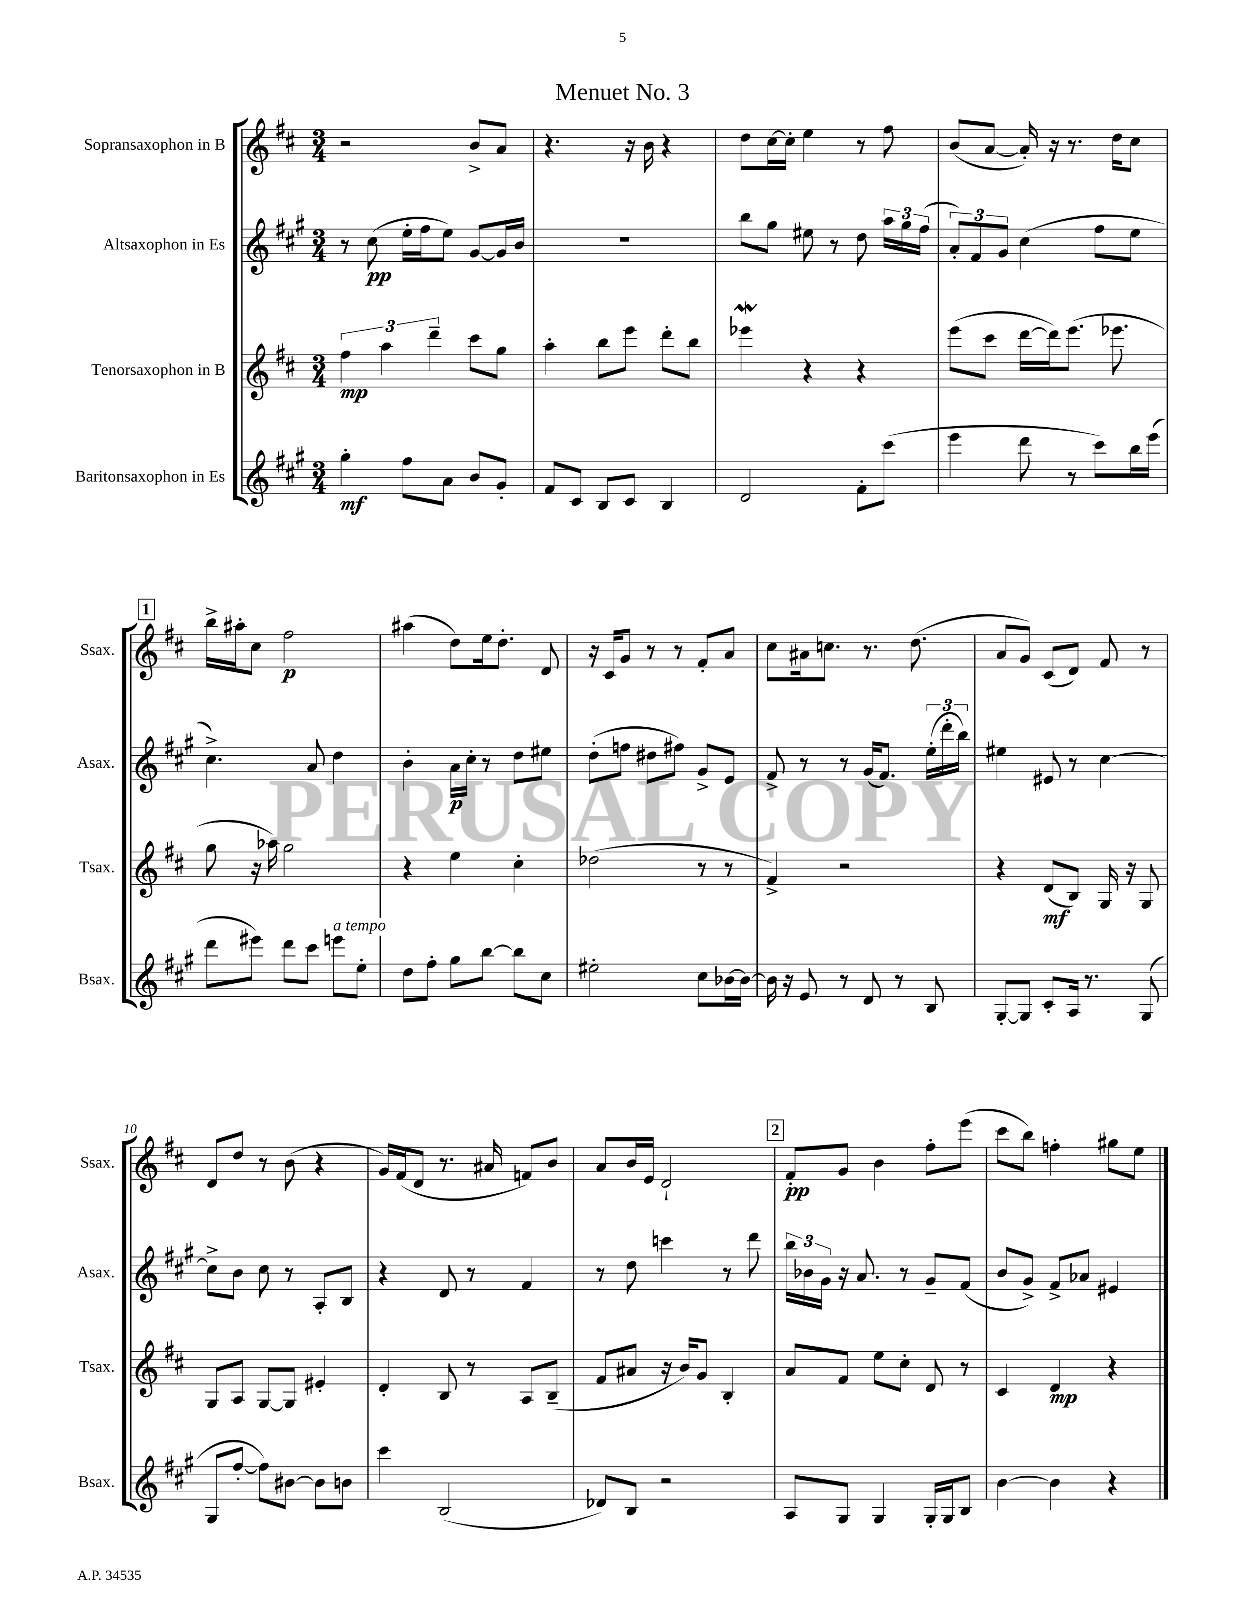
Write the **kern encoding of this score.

**kern	**kern	**kern	**kern
*staff4	*staff3	*staff2	*staff1
*clefG2	*clefG2	*clefG2	*clefG2
*k[f#c#g#]	*k[f#c#]	*k[f#c#g#]	*k[f#c#]
*M3/4	*M3/4	*M3/4	*M3/4
4gg#'	6ff#	8r	2r
.	.	(8cc#	.
.	6aa	.	.
8ff#	.	16ee'	.
.	.	16ff#	.
.	6ddd~	.	.
8a	.	8ee)	.
8b	8ccc#	[8g#	8b^
8g#'	8gg	16g#]	8a
.	.	16b	.
=	=	=	=
8f#	4aa'	2.r	4.r
8c#	.	.	.
8B	8bb	.	.
8c#	8eee	.	16r
.	.	.	16b
4B	8ddd'	.	4r
.	8bb	.	.
=	=	=	=
2d	4eee-	8bb	8dd
.	.	8gg#	[16cc#
.	.	.	16cc#']
.	4r	8ee#	4ee
.	.	8r	.
8f#'	4r	8dd	8r
(8ccc#	.	24aa	8ff#
.	.	24gg#	.
.	.	(24ff#	.
=	=	=	=
4eee	(8eee	12a')	(8b
.	.	12f#	.
.	8ccc#	.	[8a
.	.	12g#	.
8ddd	[16ddd	(4cc#	16a'])
.	16ddd])	.	16r
8r	(8.eee	.	8.r
8ccc#)	.	8ff#	.
.	8.eee-	.	16dd
16bb	.	8ee	8cc#
(16eee	.	.	.
=	=	=	=
8ddd	8gg	4.cc#^)	16bb^
.	.	.	16aa#'
8eee#)	16r	.	8cc#
.	16aa-)	.	.
8ddd	2gg	.	2ff#
8ccc#	.	8a	.
8eee	.	4dd	.
8ee'	.	.	.
=	=	=	=
8dd	4r	4b'	(4aa#
8ff#'	.	.	.
8gg#	4ee	16a	8dd)
.	.	16cc#'	.
[8bb	.	8r	16ee
.	.	.	8.dd'
8bb]	4cc#'	8dd	.
8cc#	.	8ee#	8d
=	=	=	=
2ee#'	(2dd-	(8dd'	16r
.	.	.	16c#
.	.	8ff	8g
.	.	8dd#	8r
.	.	8ff#)	8r
8cc#	8r	8g#^	8f#'
[16b-	8r	8e	8a
16b-_	.	.	.
=	=	=	=
16b-]	4f#^)	8f#^	8cc#
16r	.	.	.
8e	.	8r	16a#
.	.	.	8.cc
8r	2r	8r	.
8d	.	(16g#	8.r
.	.	8.f#)	.
8r	.	.	.
.	.	.	(8.dd
8B	.	(24ee'	.
.	.	24ddd'	.
.	.	24bb)	.
=	=	=	=
[8G#'	4r	4ee#	8a
8G#]	.	.	8g)
8c#'	(8d	8e#	(8c#
16A	8B)	8r	8d)
8.r	.	.	.
.	16G	[4cc#	8f#
.	16r	.	.
(8G#	8G	.	8r
=	=	=	=
8G#	8G	8cc#^]	8d
[8ff#'	8A	8b	8dd
8ff#])	[8G	8cc#	8r
[8b#	8G]	8r	(8b
8b#]	4e#'	8A'	4r
8b	.	8B	.
=	=	=	=
4ccc#	4d'	4r	16g)
.	.	.	(16f#
.	.	.	8d
(2B	8B	8d	8.r
.	8r	8r	.
.	.	.	16a#
.	8A	4f#	8f)
.	(8B~	.	8b
=	=	=	=
8d-)	8f#	8r	8a
8B	8a#	8dd	16b
.	.	.	16e
2r	16r	4ccc	2d`
.	16b)	.	.
.	8g	.	.
.	4B'	8r	.
.	.	8ddd	.
=	=	=	=
8A	8a	24bb	8f#'
.	.	24b-	.
.	.	24g#	.
8G#	8f#	16r	8g
.	.	8.a	.
4G#	8ee	.	4b
.	8cc#'	8r	.
16G#'	8d	8g#~	8ff#'
16G#	.	.	.
8B	8r	(8f#	(8eee
=	=	=	=
[4b	4c#	8b	8ccc#
.	.	8g#^)	8bb)
4b]	4d	8f#^	4ff'
.	.	8a-	.
4r	4r	4e#	8gg#
.	.	.	8ee
==	==	==	==
*-	*-	*-	*-
